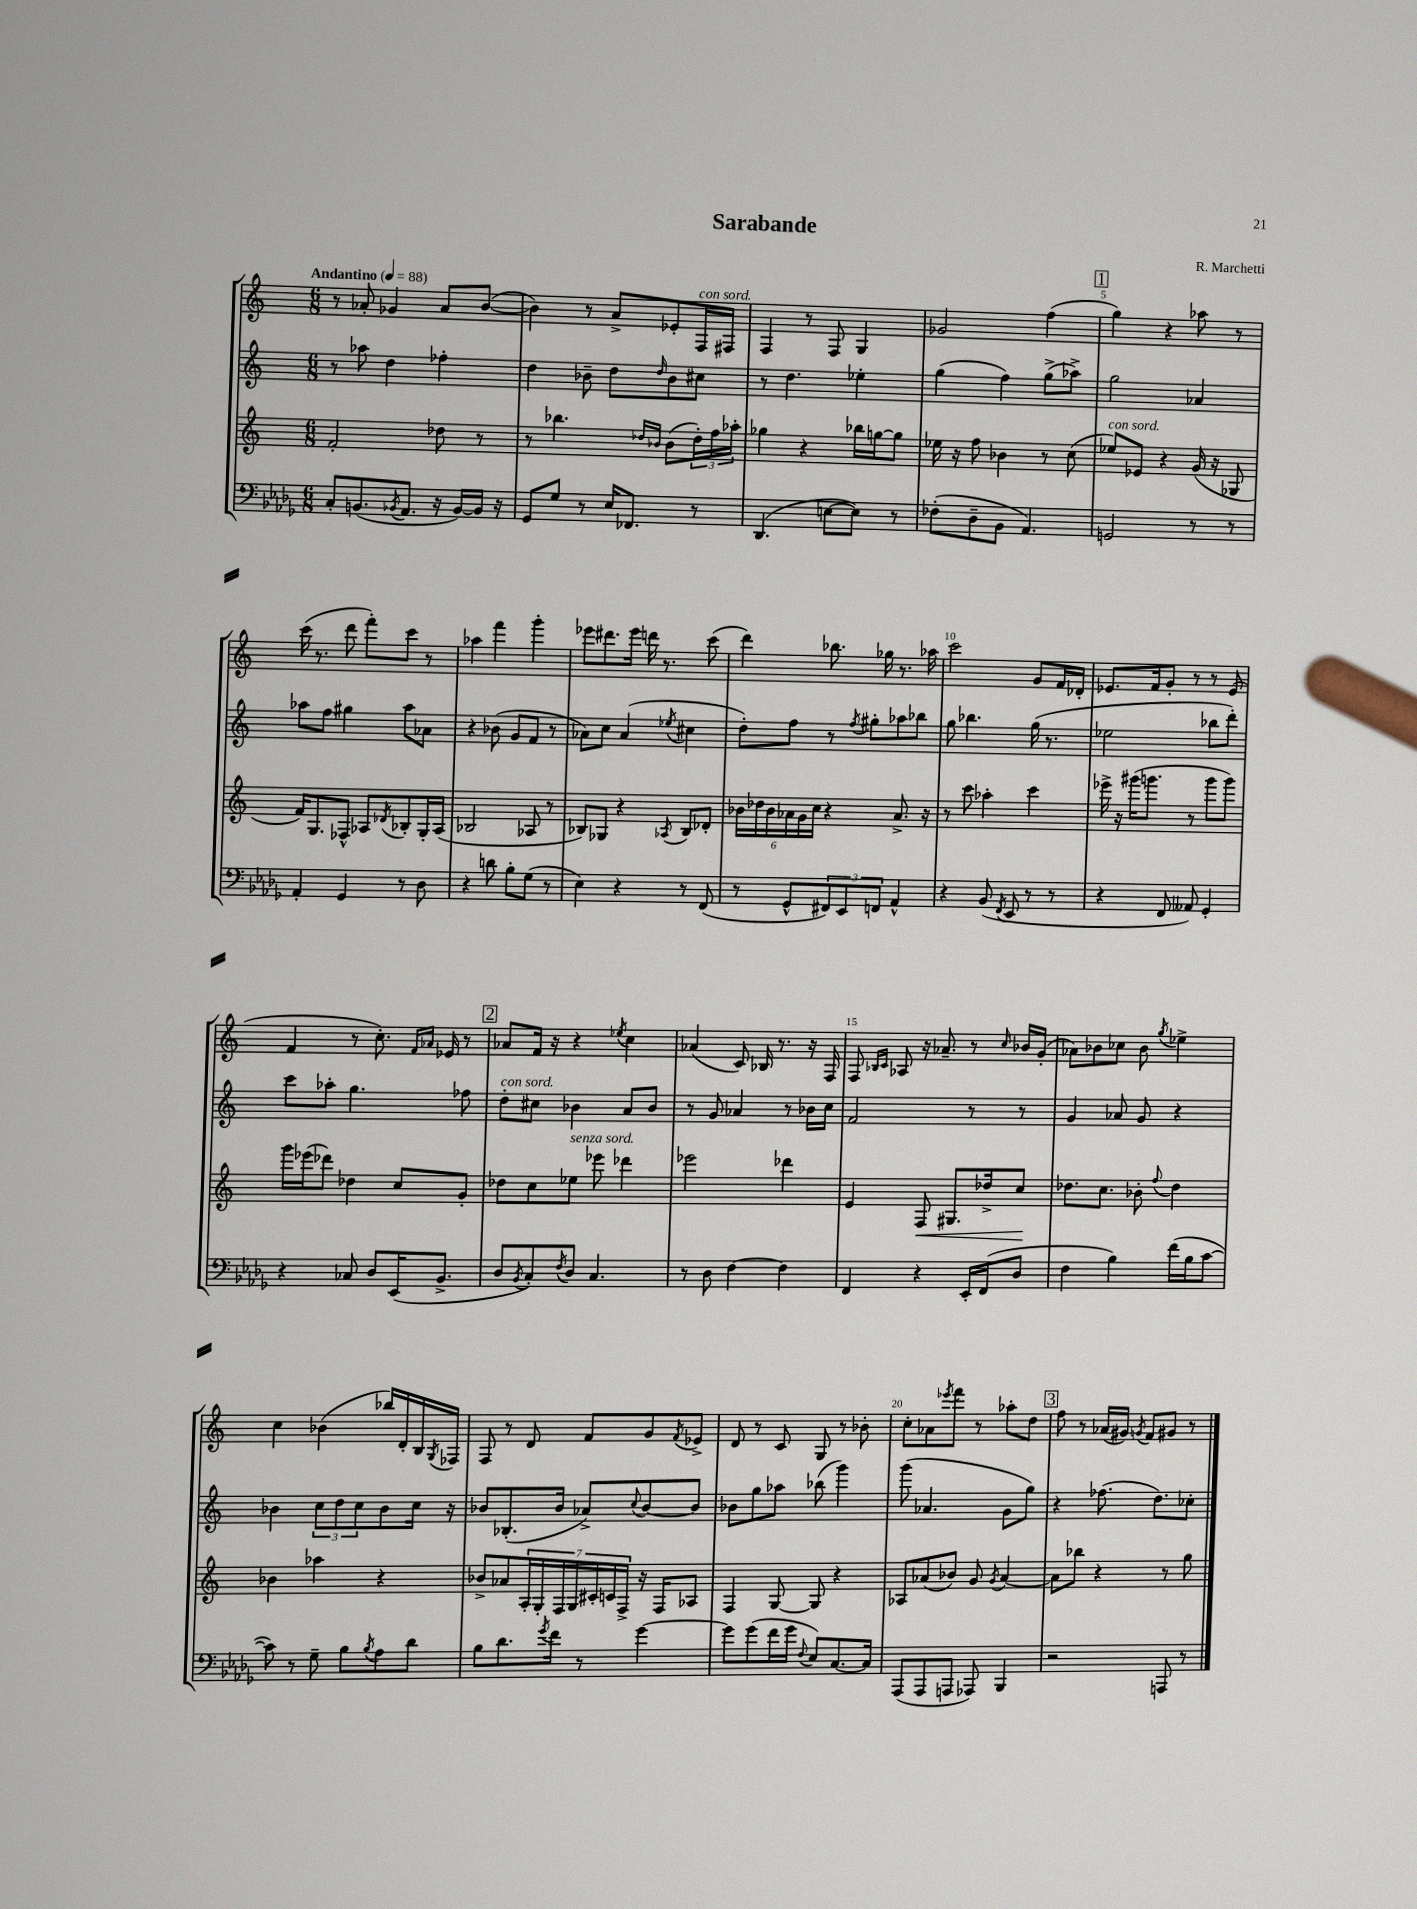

**kern	**kern	**kern	**kern
*staff4	*staff3	*staff2	*staff1
*clefF4	*clefG2	*clefG2	*clefG2
*k[b-e-a-d-g-]	*k[]	*k[]	*k[]
*M6/8	*M6/8	*M6/8	*M6/8
*MM88	*MM88	*MM88	*MM88
8C'/L	2f'/	8r	8r
(8.BB/	.	8aa-\	8a-'/
.	.	4dd\	4g-/
8qBB-/	.	.	.
8.AA-/J	.	.	.
16r	8dd-\	4ff-'\	8a-/L
[16BB-/LL)	.	.	.
16BB-/]JJ	8r	.	([8b/J
16r	.	.	.
=	=	=	=
8GG-/L	8r	4dd\	4b\])
8G-/J	4.bb-\	.	.
8r	.	8b-~\	8r
16E-/LK	.	8dd\L	8a^/L
8.FF-/J	.	.	.
.	16qqdd-/LL	.	.
.	16qqb-/JJ	16qqdd/	.
.	(8b-\L	8b-\	8e-'/
8r	24dd-'\L)	8cc#\J	16F/L
.	24ff\	.	.
.	.	.	16F#/JJ
.	24aa-'\JJ	.	.
=	=	=	=
(4.DD-/	4gg-\	8r	4F/
.	.	4.dd\	.
.	4r	.	8r
[8E\L	.	.	8F/
8E\]J)	16bb-\LL	4ee-'\	4G/
.	[16gg\J	.	.
8r	8gg\]J	.	.
=	=	=	=
(8F-'\L	16ee-\	(4gg\	2g-/
.	16r	.	.
8D-~\	8ff\	.	.
8BB-\J	4b-\	4ff\)	.
4.AA-/)	.	.	.
.	8r	(8gg^\L	(4ff\
.	(8cc\	8aa-^\J)	.
=	=	=	=
2GG/	8ee-/L)	2gg\	4gg\)
.	8e-/J	.	.
.	4r	.	4r
8r	(16g/	4a-/	8aa-\
.	16r	.	.
8r	8G-/	.	8r
=	=	=	=
4AA-'/	16f/LK)	8aa-\L	(16ccc\
.	8.G/	.	8.r
.	.	8ff\J	.
4GG-/	8F-^^/J	4gg#\	8ddd\
.	8A-/L	.	8fff'\L)
.	8qd-/	.	.
8r	8B-'/	8aa-\L	8ccc\J
8D-\	16G'/L	8a-\J	8r
.	(16A-/JJ	.	.
=	=	=	=
4r	2B-/	4r	4aa-\
8d\	.	(8b-\	4fff\
8B-'\L	.	8g/L	.
(8G-\J	8A-/	8f/J	4ggg'\
8r	8r	8r	.
=	=	=	=
4E-\)	8B-/L)	8a-\L)	8eee-\L
.	8G-/J	8cc\J	8.ddd#\
4r	4r	(4a-/	.
.	.	.	16eee-\Jk
.	.	.	16ddd\
.	.	.	8.r
.	8qA-/	8qee-/	.
8r	8B-/L	4cc#\	.
(8FF/	8d-'/J	.	(8ccc\
=	=	=	=
8r	24b-\LL	8dd'\L)	4ddd\)
.	24dd-\	.	.
.	24b-\	.	.
8GG-^^/L	24a-\	8ff\J	.
.	24g\	.	.
.	24cc\JJ	.	.
12FF#/)	4r	8r	8.bb-\
12EE-/	.	.	.
.	.	8qff/	.
.	.	8gg#'\L	.
12FF/J	.	.	.
.	.	.	16gg-\
4AA-^^/	8.a-^/	8aa-\	8.r
.	.	8bb-\J	.
.	16r	.	16aa-\
=	=	=	=
4r	8r	8gg\	2ccc\
.	8ccc\	4.bb-\	.
(8BB-/	4aa-'\	.	.
8qFF/	.	.	.
8EE-/	.	.	.
8r	4ccc\	(16gg\	8g/L
.	.	8.r	.
8r	.	.	16f/L
.	.	.	16d-'/JJ
=	=	=	=
4r	16eee-^\	2ee-\	8.e-/L
.	16r	.	.
.	(16ggg#\LK	.	.
.	8.ggg\J	.	16f/k
8FF/	.	.	8g'/J
8AA--/)	8r	.	8r
4GG-'/	8ggg\L	8bb-\L	8r
.	8ggg\J)	8ddd'\J)	(8e-/
=	=	=	=
4r	16ggg\LL	8ccc\L	4f/
.	(16eee-\J	.	.
.	8ddd-\J)	8aa-'\J	.
8C-/	4dd-\	4.gg\	8r
8D-/L	.	.	8.cc'\)
(16EE-/K	8cc/L	.	.
.	.	.	16qqf/LL
.	.	.	16qqa-/JJ
8.BB-^/J	.	.	16e-/
.	8g'/J	8ff-\	8r
=	=	=	=
8D-/L	8dd-\L	8dd'\L	8a-/L
8qBB-/	.	.	.
8C'/)	8cc\	8cc#\J	16f/Jk
.	.	.	16r
8qF/	.	.	.
8D-/J	8ee-\J	4b-\	4r
4.C/	8eee-\	.	.
.	.	.	8qee-/
.	4ddd-\	8a/L	4cc\
.	.	8b-/J	.
=	=	=	=
8r	2eee-\	8r	(4a-/
8D-\	.	8g/	.
[4F\	.	4a-/	8c/)
.	.	.	16B-/
.	.	.	8.r
4F\]	4ddd-\	8r	.
.	.	16b-\LL	16r
.	.	16cc\JJ	16F/
=	=	=	=
4FF/	4e/	2f/	8F/
.	.	.	16qqB-/LL
.	.	.	16qqc/JJ
.	.	.	8A-/
4r	8F/	.	16r
.	.	.	8.a-~/
.	8.G#/L	.	.
16EE-'/LL	.	8r	8r
(16FF/J	16dd-^/k	.	.
.	.	.	16qqcc/
8D-/J	8cc/J	8r	16b-/LL
.	.	.	(16g'/JJ
=	=	=	=
4F\	8.dd-\L	4g/	8a-\L)
.	.	.	8b-\
.	8.cc\J	.	.
4B-\)	.	8a-/	8cc-\J
.	8b-'\	8g/	8b-\
.	8qqff/	.	8qgg/
(16f\LL	4dd-\	4r	4ee-^\
16B-\J	.	.	.
[8c\J	.	.	.
=	=	=	=
8c\])	4b-\	4b-\	4cc\
8r	.	.	.
8G-~\	4aa-\	12cc\L	(4b-\
.	.	12dd\	.
8B-\L	.	.	.
.	.	12cc\	.
8qB-/	.	.	.
8A-\	4r	8b-\	16bb-/LL)
.	.	.	16d'/
8d-\J	.	16cc\Jk	16B/
.	.	.	8qG/
.	.	16r	16F-/JJ
=	=	=	=
8B-\L	8b-^/L	8b-/L	8F/
8.d-\	8a-/	(8.B-'/	8r
.	28A'/L	.	8d/
.	28G'/	.	.
8qg-/	.	.	.
16f\Jk	.	16b-/Jk	.
.	28F/	.	.
.	28G/	.	.
8r	.	8a-^/L)	8f/L
.	28c#'/	.	.
.	28c/	.	.
.	28F^/JJ	.	.
.	.	8qqcc/	.
[4g-\	16r	[8b-/	8g/
.	16F/LK	.	.
.	.	.	8qf/
.	8A-/J	8b-/]J	8e-^/J
=	=	=	=
8g-\]L	4F/	8b-\L	8d/
(8g-\	.	8gg\	8r
16f\L	[8G/	8aa-\J	8c/
16g-\JJ	.	.	.
8qqF/	.	.	.
8E-/L)	8G/]	(8bb-\	8G/
[8.C/	4r	4ggg\)	8r
.	.	.	8b-'\
16C/]Jk	.	.	.
=	=	=	=
(8AAA-/L	8A-/L	(8ggg\	8cc'\L
8AAA-/	(8a-/	4.a-/	8a-\
.	.	.	8qeee-/
8AAA/J	8b-/J)	.	8fff\J
8AAA-/)	8g/	.	8r
.	8qg/	.	.
4BBB-/	[4a-/	8g\L	8aa-'\L
.	.	8gg\J)	8dd\J
=	=	=	=
2r	8a-\]L	4r	8ff\
.	8bb-\J	.	8r
.	4r	(8.ff-\	(16a-/LL
.	.	.	16g#/JJ)
.	.	.	8qg/
.	.	.	8f/L
.	.	8.dd\L)	.
8AAA/	8r	.	8g#/J
8r	8gg\	8cc-'\J	8r
==	==	==	==
*-	*-	*-	*-
